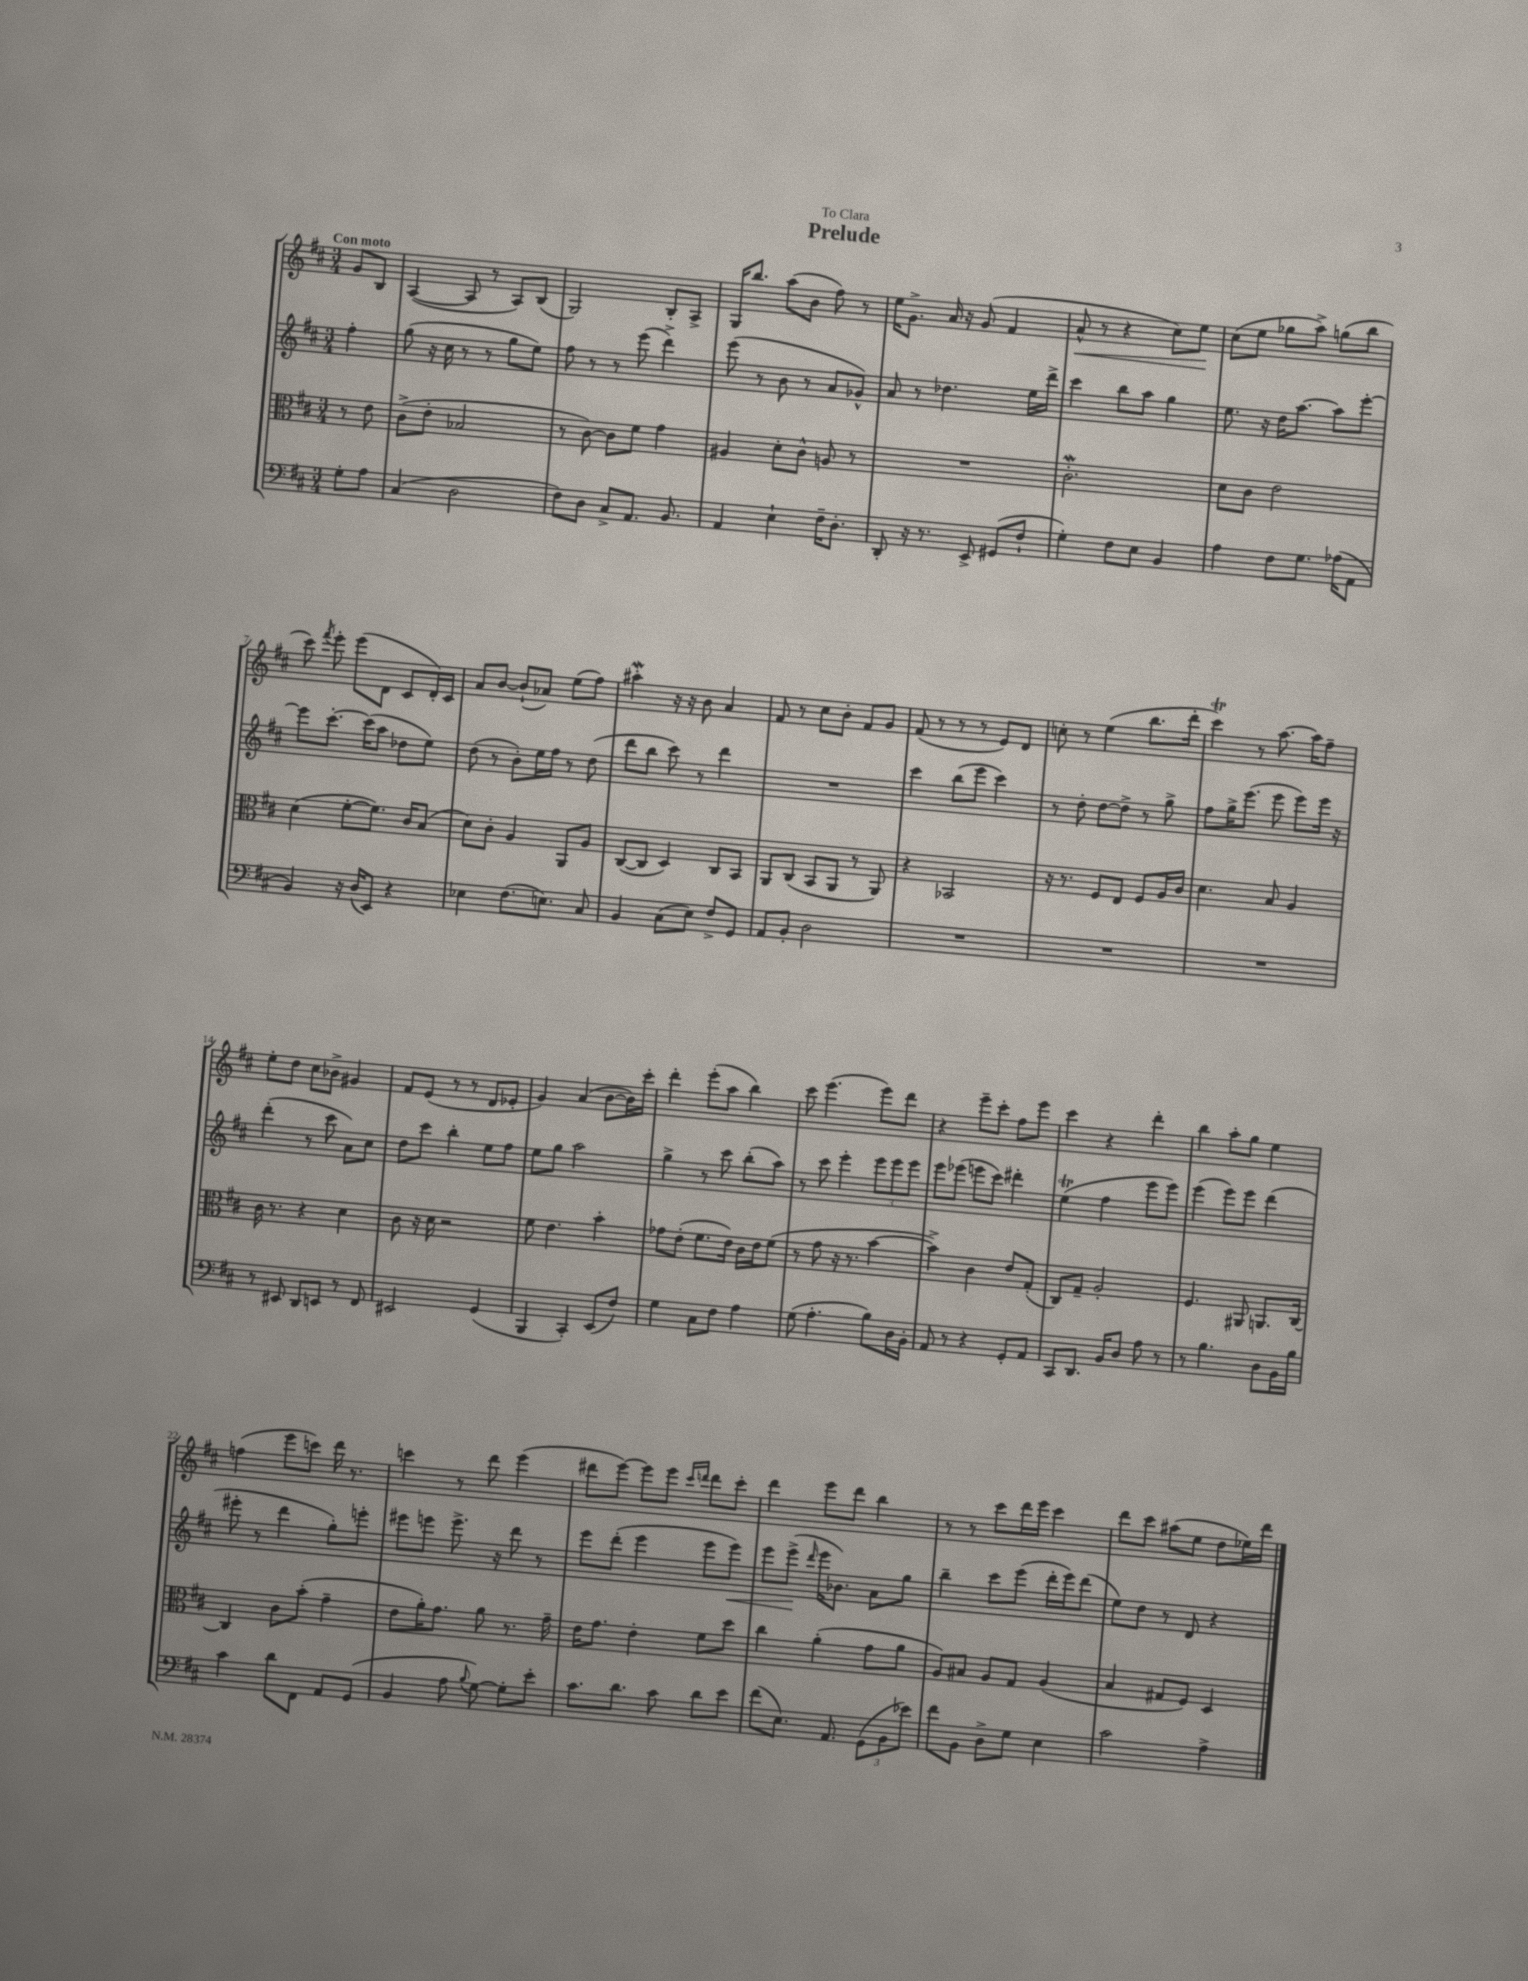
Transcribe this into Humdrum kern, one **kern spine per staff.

**kern	**kern	**kern	**dynam	**kern	**dynam
*part4	*part3	*part2	*part2	*part1	*part1
*staff4	*staff3	*staff2	*staff2	*staff1	*staff1
*clefF4	*clefC3	*clefG2	*	*clefG2	*
*k[f#c#]	*k[f#c#]	*k[f#c#]	*	*k[f#c#]	*
*M3/4	*M3/4	*M3/4	*	*M3/4	*
=	=	=	=	=	=
!	!	!	!	!LO:TX:a:B:t=Con moto	!
8G'\L	8r	4ff#'\	.	8g/L	.
8A\J	8e\	.	.	8B/J	.
=1	=1	=1	=1	=1	=1
(4C#/	(8c#^\L	(8gg\	.	([4A/	.
.	8e'\J	16r	.	.	.
.	.	16cc#\	.	.	.
2D\	2B-X/	8r	.	8A/]	.
.	.	8r	.	8r	.
.	.	8gg\L	.	8A/L)	.
.	.	8ee\J)	.	(8B/J	.
=2	=2	=2	=2	=2	=2
8F#\L)	8r	8ff#\	.	2G/)	.
8D\J	[8c#\)	8r	.	.	.
8C#^/L	8c#\L]	8r	.	.	.
8.AA/J	8f#\J	(8eee\	.	.	.
.	4g\	4ddd^\)	.	8B'/L	.
8.BB/	.	.	.	.	.
.	.	.	.	8A^/J	.
=3	=3	=3	=3	=3	=3
4AA/	4A#X/	(8eee\	.	16G/KL	.
.	.	.	.	8.bb/J	.
.	.	8r	.	.	.
4E`\	8d'\L	8b\	.	(8aa\L	.
.	8c#^^\J	8r	.	8b\J	.
16F#~\KL	8An/	8a/L	.	8ff#\)	.
8.D'\J	.	.	.	.	.
.	8r	8g-X^^/J)	.	8r	.
=4	=4	=4	=4	=4	=4
8DD'/	2.r	8a/	.	16ee\KL	.
.	.	.	.	8.g^\J	.
16r	.	8r	.	.	.
8.r	.	.	.	.	.
.	.	4.dd-X\	.	16a/	.
.	.	.	.	16r	.
8EE^/	.	.	.	(8g/	.
(8GG#X/L	.	.	.	4f#/	.
8F#`/J	.	16ee\LL	.	.	.
.	.	16ddd^\JJ	.	.	.
=5	=5	=5	=5	=5	=5
!	!	!	!	!	!LO:HP:b
4G'\)	2.c#W'\	4ccc#\	.	8a^^/	<
.	.	.	.	8r	.
8F#\L	.	8bb\L	.	4r	.
8E\J	.	8aa\J	.	.	.
4BB/	.	4gg\	.	8cc#\L)	.
.	.	.	.	8ee\J	.
.	.	.	.	.	[
=6	=6	=6	=6	=6	=6
4A\	8d\L	8.ee\	.	(8cc#\L	.
.	8c#\J	.	.	8ee\J	.
.	.	16r	.	.	.
8F#\L	2e\	16dd\KL	.	8gg-X\L	.
.	.	[8.aa\J	.	.	.
8.G\J	.	.	.	8aa^\J)	.
.	.	8aa\L]	.	(8ggn\L	.
(16A-X\KL	.	.	.	.	.
8AA\J	.	[8eee'\J	.	8bb\J	.
!!LO:LB:g=z
=7	=7	=7	=7	=7	=7
4BB/)	(4d\	8eee\L]	.	8ccc#\)	.
.	.	.	.	8qfff#/	.
.	.	[8.ccc#'\J	.	8eee'\	.
16r	[8f#'\L	.	.	(8eee\L	.
(16D/KL	.	(16ccc#\KL]	.	.	.
8EE/J)	8.f#\J])	8aa\J	.	8d\J	.
4r	.	8dd-X\L	.	8c#/L	.
.	16c#/KL	.	.	.	.
.	(8B/J	8ee\J)	.	16d'/L)	.
.	.	.	.	16c#/JJ	.
=8	=8	=8	=8	=8	=8
4E-X\	8d\L)	(8dd\	.	8a/L	.
.	8c#'\J	8r	.	[8b/J	.
(8.F#\L	4A/	8b'\L)	.	(8b`/L]	.
.	.	16ee\L	.	8a-X/J)	.
8.En\J)	.	16ff#\JJ	.	.	.
.	8AA/L	8r	.	(8ee\L	.
8C#/	8A/J	(8dd\	.	8ff#\J)	.
=9	=9	=9	=9	=9	=9
4BB/	([8C#/L	8ddd\L	.	4aa#XW'\	.
.	8C#/J]	8bb\J	.	.	.
(8C#\L	4D/)	8ccc#\)	.	16r	.
.	.	.	.	16r	.
8E\J)	.	8r	.	8b\	.
8F#^/L	8C#/L	4ddd\	.	4a/	.
8GG/J	8BB/J	.	.	.	.
=10	=10	=10	=10	=10	=10
8AA/L	8AA/L	2.r	.	8f#/	.
8BB'/J	(8C#/J	.	.	8r	.
2D\	8BB/L	.	.	8cc#\L	.
.	8AA/J	.	.	8b'\J	.
.	8r	.	.	8f#/L	.
.	8AA/)	.	.	8g/J	.
=11	=11	=11	=11	=11	=11
2.r	4r	4ccc#\	.	(8f#/	.
.	.	.	.	8r	.
.	2BB-X/	(8bb\L	.	8r	.
.	.	8eee\J	.	8r	.
.	.	4ccc#\)	.	8e/L)	.
.	.	.	.	8d/J	.
=12	=12	=12	=12	=12	=12
2.r	16r	8r	.	8ccn'\	.
.	8.r	.	.	.	.
.	.	8dd'\	.	8r	.
.	8F#/L	[8dd\L	.	(4ee\	.
.	8E/J	8dd^\J]	.	.	.
.	8F#/L	8r	.	8.bb\L	.
.	16A/L	8gg^\	.	.	.
.	16c#/JJ	.	.	16ddd'\Jk	.
=13	=13	=13	=13	=13	=13
2.r	4.d\	8ff#\L	.	4ccc#t\)	.
.	.	16gg^\K	.	.	.
.	.	(8.eee\J	.	.	.
.	.	.	.	8r	.
.	8B/	8eee\	.	[8.aa\	.
.	4A/	8eee\L)	.	.	.
.	.	.	.	16aa\KL]	.
.	.	16eee\Jk	.	8ff#~\J	.
.	.	16r	.	.	.
!!LO:LB:g=z
=14	=14	=14	=14	=14	=14
8r	16c#\	(4ddd'\	.	8ee'\L	.
.	8.r	.	.	.	.
8EE#X/	.	.	.	8dd\J	.
8DD/L	4r	8r	.	8cc#\L	.
8EEn/J	.	8ccc#\	.	8b-X^\J	.
8r	4d\	8a\L)	.	4g#X/	.
8FF#/	.	8cc#\J	.	.	.
=15	=15	=15	=15	=15	=15
2EE#X/	8c#\	8dd\L	.	8f#/L	.
.	16r	8ccc#\J	.	(8e/J	.
.	16d\	.	.	.	.
.	2r	4bb'\	.	8r	.
.	.	.	.	8r	.
(4GG/	.	8ee\L	.	8d/L	.
.	.	8ff#\J	.	8e-X'/J	.
=16	=16	=16	=16	=16	=16
4BBB/	8f#\	8ee\L	.	4g/)	.
.	4.e\	8gg\J	.	.	.
4CC#'/)	.	2aa\	.	(4a/	.
(8EE/L	4b'\	.	.	[8b\L	.
8F#/J)	.	.	.	16b\L])	.
.	.	.	.	16ccc#'\JJ	.
=17	=17	=17	=17	=17	=17
4G\	8g-X\L	4gg^\	.	4ddd'\	.
.	(8e'\J	.	.	.	.
8C#\L	8.f#\L	8r	.	(8eee'\L	.
8F#\J	.	8ccc#\	.	8aa\J	.
.	16e\Jk)	.	.	.	.
4A\	16c#\LL	(8bb'\L	.	4bb\)	.
.	16e\J	.	.	.	.
.	(8f#\J	8aa\J)	.	.	.
=18	=18	=18	=18	=18	=18
(8G\	8r	8r	.	8ccc#\	.
4.A'\	8g\	8ccc#\	.	(4.eee\	.
.	16r	4eee'\	.	.	.
.	8.r	.	.	.	.
8B\L)	[4b\	12eee\L	.	8eee\L)	.
.	.	12eee\	.	.	.
16D\L	.	.	.	8ddd\J	.
.	.	12eee\J	.	.	.
16BB'\JJ	.	.	.	.	.
=19	=19	=19	=19	=19	=19
8AA/	4b^\])	8eee\L	.	4r	.
8r	.	(8eee-X\J	.	.	.
4r	4c#\	8eeen\L	.	8eee~\L	.
.	.	8ccc#\J)	.	8ccc#'\J	.
8GG'/L	8e/L	4ddd#X'\	.	8ff#\L	.
8AA/J	(8G'/J	.	.	8eee\J	.
=20	=20	=20	=20	=20	=20
8CC#/L	8C#/L)	(4eeT\	.	4ccc#\	.
8.DD/J	8G~/J	.	.	.	.
.	2A'/	4ff#\	.	4r	.
16BB/KL	.	.	.	.	.
8D/J	.	.	.	.	.
8A\	.	8eee\L	.	4ddd'\	.
8r	.	8eee\J)	.	.	.
=21	=21	=21	=21	=21	=21
8r	4.F#/	(4eee\	.	4bb\	.
4.B\	.	.	.	.	.
.	.	8eee\L)	.	8aa'\L	.
.	8AA#X/	8eee\J	.	8gg\J	.
8D\L	8.AAn/L	(4ddd\	.	4ee\	.
16BB\L	.	.	.	.	.
16B\JJ	[16C#/Jk	.	.	.	.
!!LO:LB:g=z
=22	=22	=22	=22	=22	=22
4c#\	4C#/]	8eee#X'\	.	(4ffn\	.
.	.	8r	.	.	.
8d\L	8c#\L	4ddd\	.	8eee\L	.
8FF#\J	(8b'\J	.	.	8cccn\J)	.
8AA/L	4g~\	8gg'\L)	.	16ddd\	.
.	.	.	.	8.r	.
(8GG/J	.	8eeen'\J	.	.	.
=23	=23	=23	=23	=23	=23
4BB/	8e\L	8eee#X\L	.	4cccn\	.
.	16a'\K)	8eeen\J	.	.	.
.	8.g\J	.	.	.	.
8A\	.	8.eee^\	.	8r	.
8qqB/	.	.	.	.	.
[8G\)	8a\	.	.	8ddd\	.
.	.	16r	.	.	.
8G'\L]	8.r	8ddd\	.	(4eee\	.
8e'\J	.	8r	.	.	.
.	16g~\	.	.	.	.
=24	=24	=24	=24	=24	=24
8.c#\L	16e\KL	8eee\L	.	8ddd#X\L	.
.	8.g\J	.	.	.	.
.	.	(8ddd'\J	.	[8eee\J)	.
8.d\J	.	.	.	.	.
.	4e'\	4eee\	.	8eee\L]	.
8c#\	.	.	.	8eee\J	.
.	.	.	.	16qqccc#/LL	.
.	.	.	.	16qqdddn/JJ	.
8d\L	8f#\L	8eee\L	.	8ddd\L	.
!	!	!	!LO:HP:b	!	!
8e\J	8dd\J	8eee\J)	<	8ccc#'\J	.
=25	=25	=25	=25	=25	=25
(8f#\L	4cc#\	8eee\L	.	4ddd\	.
8.E\J)	.	(8eee^\J	.	.	.
.	.	16qqddd/	.	.	.
.	(4a'\	16eee\KL	[	8eee\L	.
8.AA/	.	8.b-X\J)	.	.	.
.	.	.	.	8ddd\J	.
(12GG\L	8g\L	8a\L	.	4bb\	.
12BB\	.	.	.	.	.
.	8a\J	8gg\J	.	.	.
12e-X\J)	.	.	.	.	.
=26	=26	=26	=26	=26	=26
8f#\L	8A/L)	4bb~\	.	8r	.
8BB\J	8B#X/J	.	.	8r	.
8D^\L	8A/L	8ccc#\L	.	8ccc#\L	.
8G\J	8G/J	(8eee\J	.	16ddd\L	.
.	.	.	.	16eee\JJ	.
4E\	(4A/	16ddd'\LL	.	4ccc#\	.
.	.	16eee\J)	.	.	.
.	.	(8ddd\J	.	.	.
=27	=27	=27	=27	=27	=27
2c#\	4B/	8ee\L)	.	8ddd\L	.
.	.	8dd\J	.	8ccc#\J	.
.	8G#X/L	8r	.	(8aa#X\L	.
.	8F#/J)	8d/	.	8ee\J	.
4A^\	4D/	4r	.	8dd\L	.
.	.	.	.	16ee-X\L)	.
.	.	.	.	16ddd\JJ	.
==	==	==	==	==	==
*-	*-	*-	*-	*-	*-
